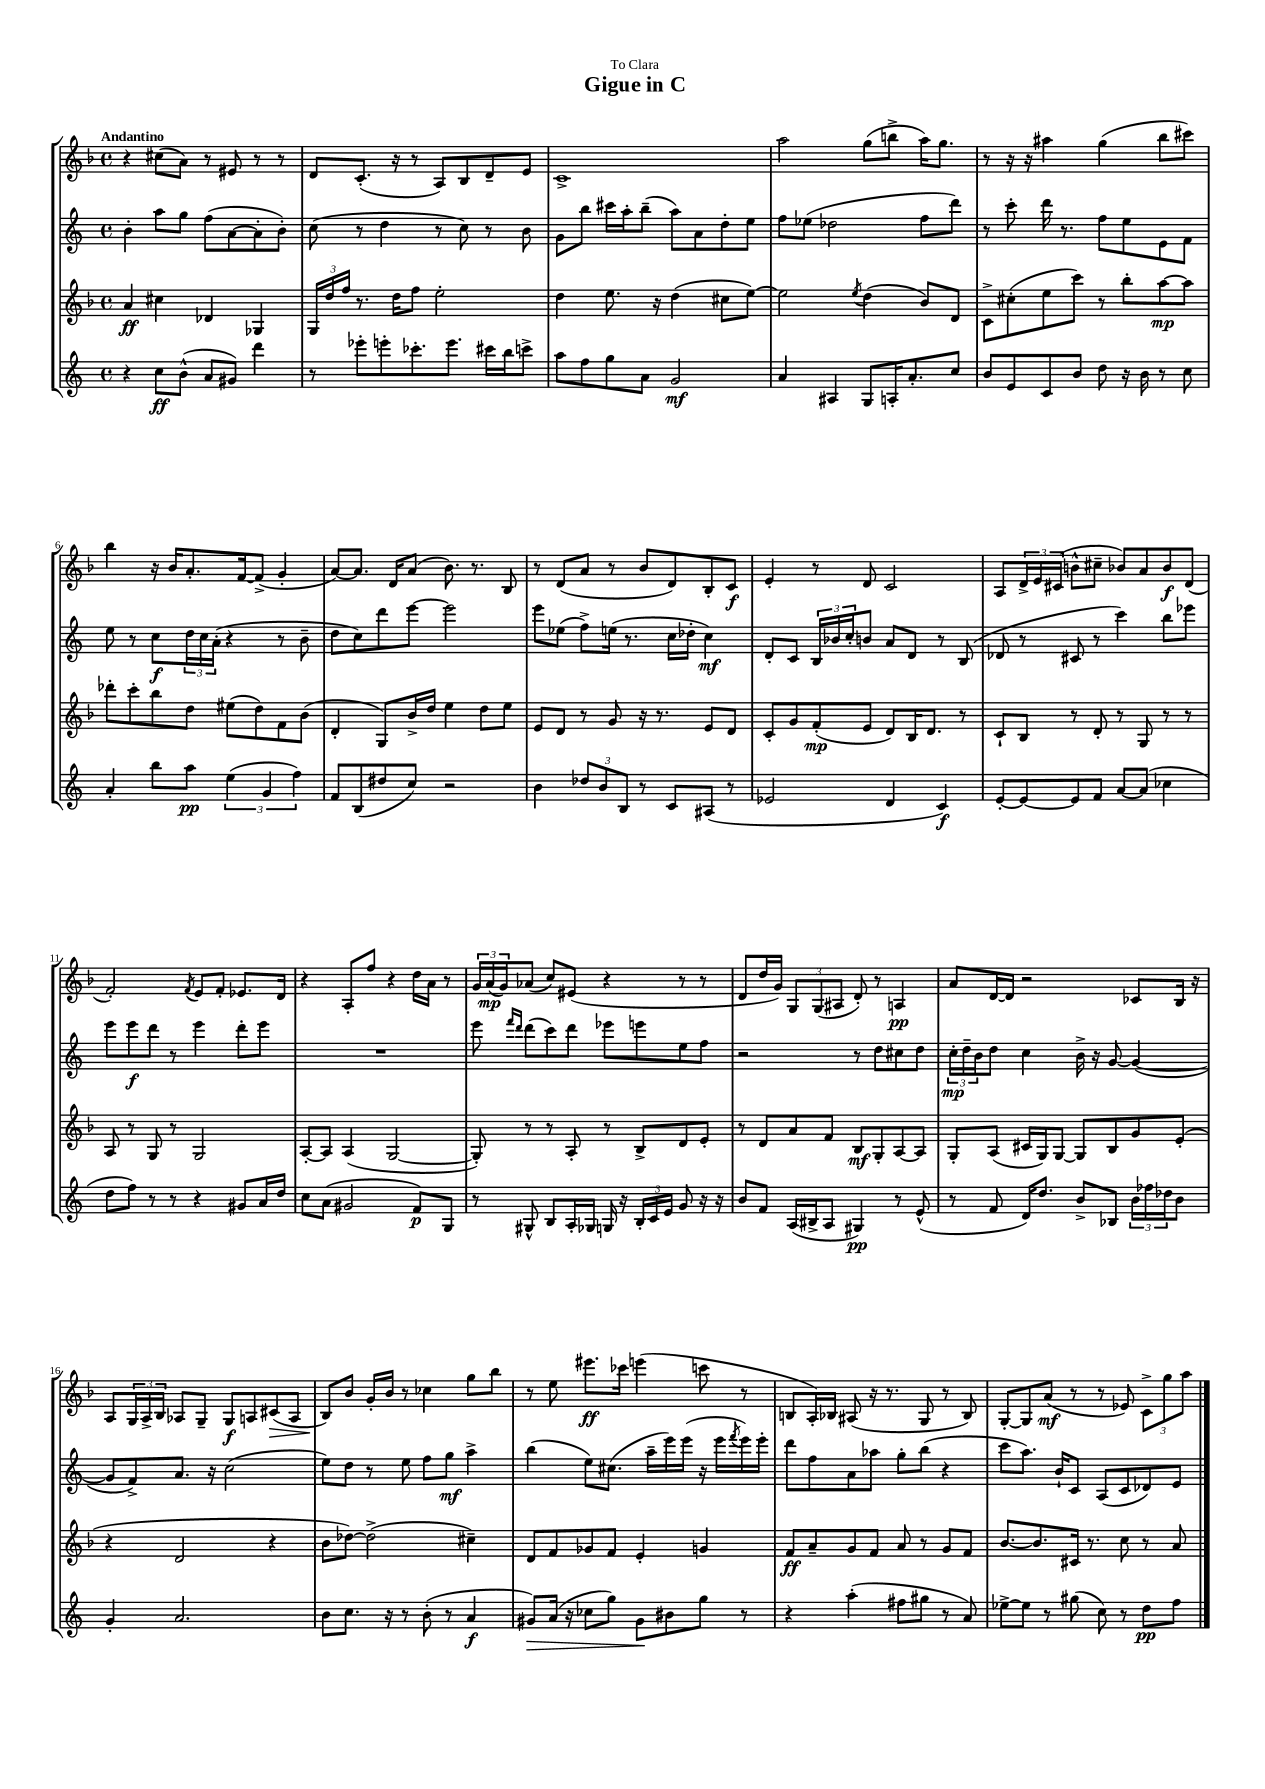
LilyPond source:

\header { title = "Gigue in C" dedication = "To Clara" }
<<
\new StaffGroup <<
\new Staff = "s0" {
    \clef treble \key f \major \defaultTimeSignature \time 4/4 \tempo "Andantino"
    r4 cis''8( a'8) r8 eis'8 r8 r8 |
    d'8 c'8.-.( r16 r8 a8) bes8 d'8-- e'8 |
    c'1-> |
    a''2 g''8( b''8-> a''16) g''8. |
    r8 r16 r16 ais''4 g''4( bes''8 cis'''8) |
    bes''4 r16 bes'16 a'8.-. f'16~ f'8->( g'4-. |
    a'8~) a'8. d'16 a'8( bes'8.) r8. bes8 |
    r8 d'8( a'8 r8 bes'8 d'8) bes8-. c'8\f |
    e'4-. r8 d'8 c'2 |
    a8 \tuplet 3/2 { d'16-> e'16 cis'16( } b'8-^ cis''8-- bes'8) a'8 bes'8\f d'8( |
    f'2-.) \acciaccatura { f'8 } e'8 f'8-. ees'8. d'16 |
    r4 a8-. f''8 r4 d''16 a'16 r8 |
    \tuplet 3/2 { g'16 a'16\mp( g'16) } aes'8( c''8) eis'8( r4 r8 r8 |
    d'8 d''16 g'16) \tuplet 3/2 { g8 g8( ais8 } d'8-.) r8 a4\pp |
    a'8 d'16~ d'16 r2 ces'8 bes16 r16 |
    a8 \tuplet 3/2 { g16 a16-> bes16 } aes8 g8-- g8\f a8 cis'8\>( a8 |
    bes8\!) bes'8 g'16-. bes'16 r8 ces''4 g''8 bes''8 |
    r8 e''8 eis'''8.\ff ces'''16 e'''4( c'''8 r8 |
    b8 a16-.) bes16 ais8( r16 r8. g8 r8 bes8) |
    g8~-. g8 a'8\mf( r8 r8 ees'8) \tuplet 3/2 { c'8-> g''8 a''8 } \bar "|." |
}
\new Staff = "s1" {
    \clef treble \key c \major \defaultTimeSignature \time 4/4
    b'4-. a''8 g''8 f''8( a'8~ a'8-. b'8-.) |
    c''8( r8 d''4 r8 c''8) r8 b'8 |
    g'8 b''8 cis'''16 a''16-. b''8--( a''8) a'8 d''8-. e''8 |
    f''8 ees''8( des''2 f''8 d'''8) |
    r8 c'''8-. d'''16 r8. f''8 e''8 e'8 f'8 |
    e''8 r8 c''8\f \tuplet 3/2 { d''16 c''16 a'16-.( } r4 r8 b'8-- |
    d''8 c''8) d'''8 e'''8~ e'''2 |
    e'''8 ees''8( f''8->) e''16( r8. c''16 des''16-. c''4\mf) |
    d'8-. c'8 \tuplet 3/2 { b16 bes'16 c''16-. } b'8 a'8 d'8 r8 b8( |
    des'8 r8 cis'8 r8 c'''4) b''8 ees'''8 |
    e'''8 e'''8\f d'''8 r8 e'''4 d'''8-. e'''8 |
    R1 |
    e'''8 \grace { f'''16 d'''16 } d'''8( c'''8) d'''8 ees'''8 e'''8 e''8 f''8 |
    r2 r8 d''8 cis''8 d''8 |
    \tuplet 3/2 { c''16-.\mp d''16-- b'16 } d''8 c''4 b'16-> r16 g'8~ g'4~( |
    g'8 f'8->) a'8. r16 c''2( |
    e''8) d''8 r8 e''8 f''8 g''8\mf a''4-> |
    b''4( e''8) cis''8.( a''16-- e'''16) e'''16( r16 e'''16 \acciaccatura { f'''8 } e'''16) e'''16-. |
    d'''8 f''8 a'8 aes''8 g''8-. b''8( r4 |
    c'''8 a''8.) b'16-! c'8 a8( c'8 des'8) e'8 \bar "|." |
}
\new Staff = "s2" {
    \clef treble \key f \major \defaultTimeSignature \time 4/4
    a'4\ff cis''4 des'4 ges4 |
    \tuplet 3/2 { g16 d''16 f''16 } r8. d''16 f''8 e''2-. |
    d''4 e''8. r16 d''4( cis''8 e''8~) |
    e''2 \acciaccatura { e''8 } d''4( bes'8) d'8 |
    c'8-> cis''8-.( e''8 c'''8) r8 bes''8-. a''8~\mp a''8 |
    des'''8-. c'''8-. bes''8 d''8 eis''8( d''8) f'8 bes'8( |
    d'4-. g8) bes'16-> d''16 e''4 d''8 e''8 |
    e'8 d'8 r8 g'8 r16 r8. e'8 d'8 |
    c'8-. g'8 f'8-.\mp( e'8 d'8) bes16 d'8. r8 |
    c'8-! bes8 r8 d'8-. r8 g8 r8 r8 |
    a8 r8 g8 r8 g2 |
    a8~-. a8 a4( g2~ |
    g8-.) r8 r8 a8-. r8 bes8-> d'8 e'8-. |
    r8 d'8 a'8 f'8 bes8\mf g8-. a8~ a8 |
    g8-. a8( cis'16 g16) g8~ g8 bes8 g'8 e'8-.( |
    r4 d'2 r4 |
    bes'8 des''8~) des''2->( cis''4--) |
    d'8 f'8 ges'8 f'8 e'4-. g'4 |
    f'8\ff a'8-- g'8 f'8 a'8 r8 g'8 f'8 |
    bes'8.~ bes'8. cis'16 r8. c''8 r8 a'8 \bar "|." |
}
\new Staff = "s3" {
    \clef treble \key c \major \defaultTimeSignature \time 4/4
    r4 c''8\ff b'8-^( a'8 gis'8) d'''4 |
    r8 ees'''8-. e'''8-. ces'''8.-. e'''8. cis'''16 b''16 c'''8-> |
    a''8 f''8 g''8 a'8 g'2\mf |
    a'4 ais4 g8 a16-. a'8.-. c''8 |
    b'8 e'8 c'8 b'8 d''8 r16 b'16 r8 c''8 |
    a'4-. b''8 a''8\pp \tuplet 3/2 { e''4( g'4 f''4) } |
    f'8 b8( dis''8 c''8) r2 |
    b'4 \tuplet 3/2 { des''8 b'8 b8 } r8 c'8 ais8( r8 |
    ees'2 d'4 c'4\f) |
    e'8~-. e'8~ e'8 f'8 a'8~ a'8( ces''4 |
    d''8 f''8) r8 r8 r4 gis'8 a'16 d''16 |
    c''8 a'8( gis'2 f'8\p) g8 |
    r8 gis8-^ b8 a16-. ges16 g16 r16 \tuplet 3/2 { b16-. c'16 e'16 } g'8 r16 r16 |
    b'8 f'8 a16( bis16-> a8 gis4\pp) r8 e'8-^( |
    r8 f'8 d'16) d''8. b'8-> bes8 \tuplet 3/2 { b'16 fes''16 des''16 } b'8 |
    g'4-. a'2. |
    b'8 c''8. r16 r8 b'8-.( r8 a'4\f |
    gis'8\>) a'16( r16 ces''8 g''8) gis'8\! bis'8 g''8 r8 |
    r4 a''4-.( fis''8 gis''8 r8 a'8) |
    ees''8~-> ees''8 r8 gis''8( c''8) r8 d''8\pp f''8 \bar "|." |
}
>>
>>
